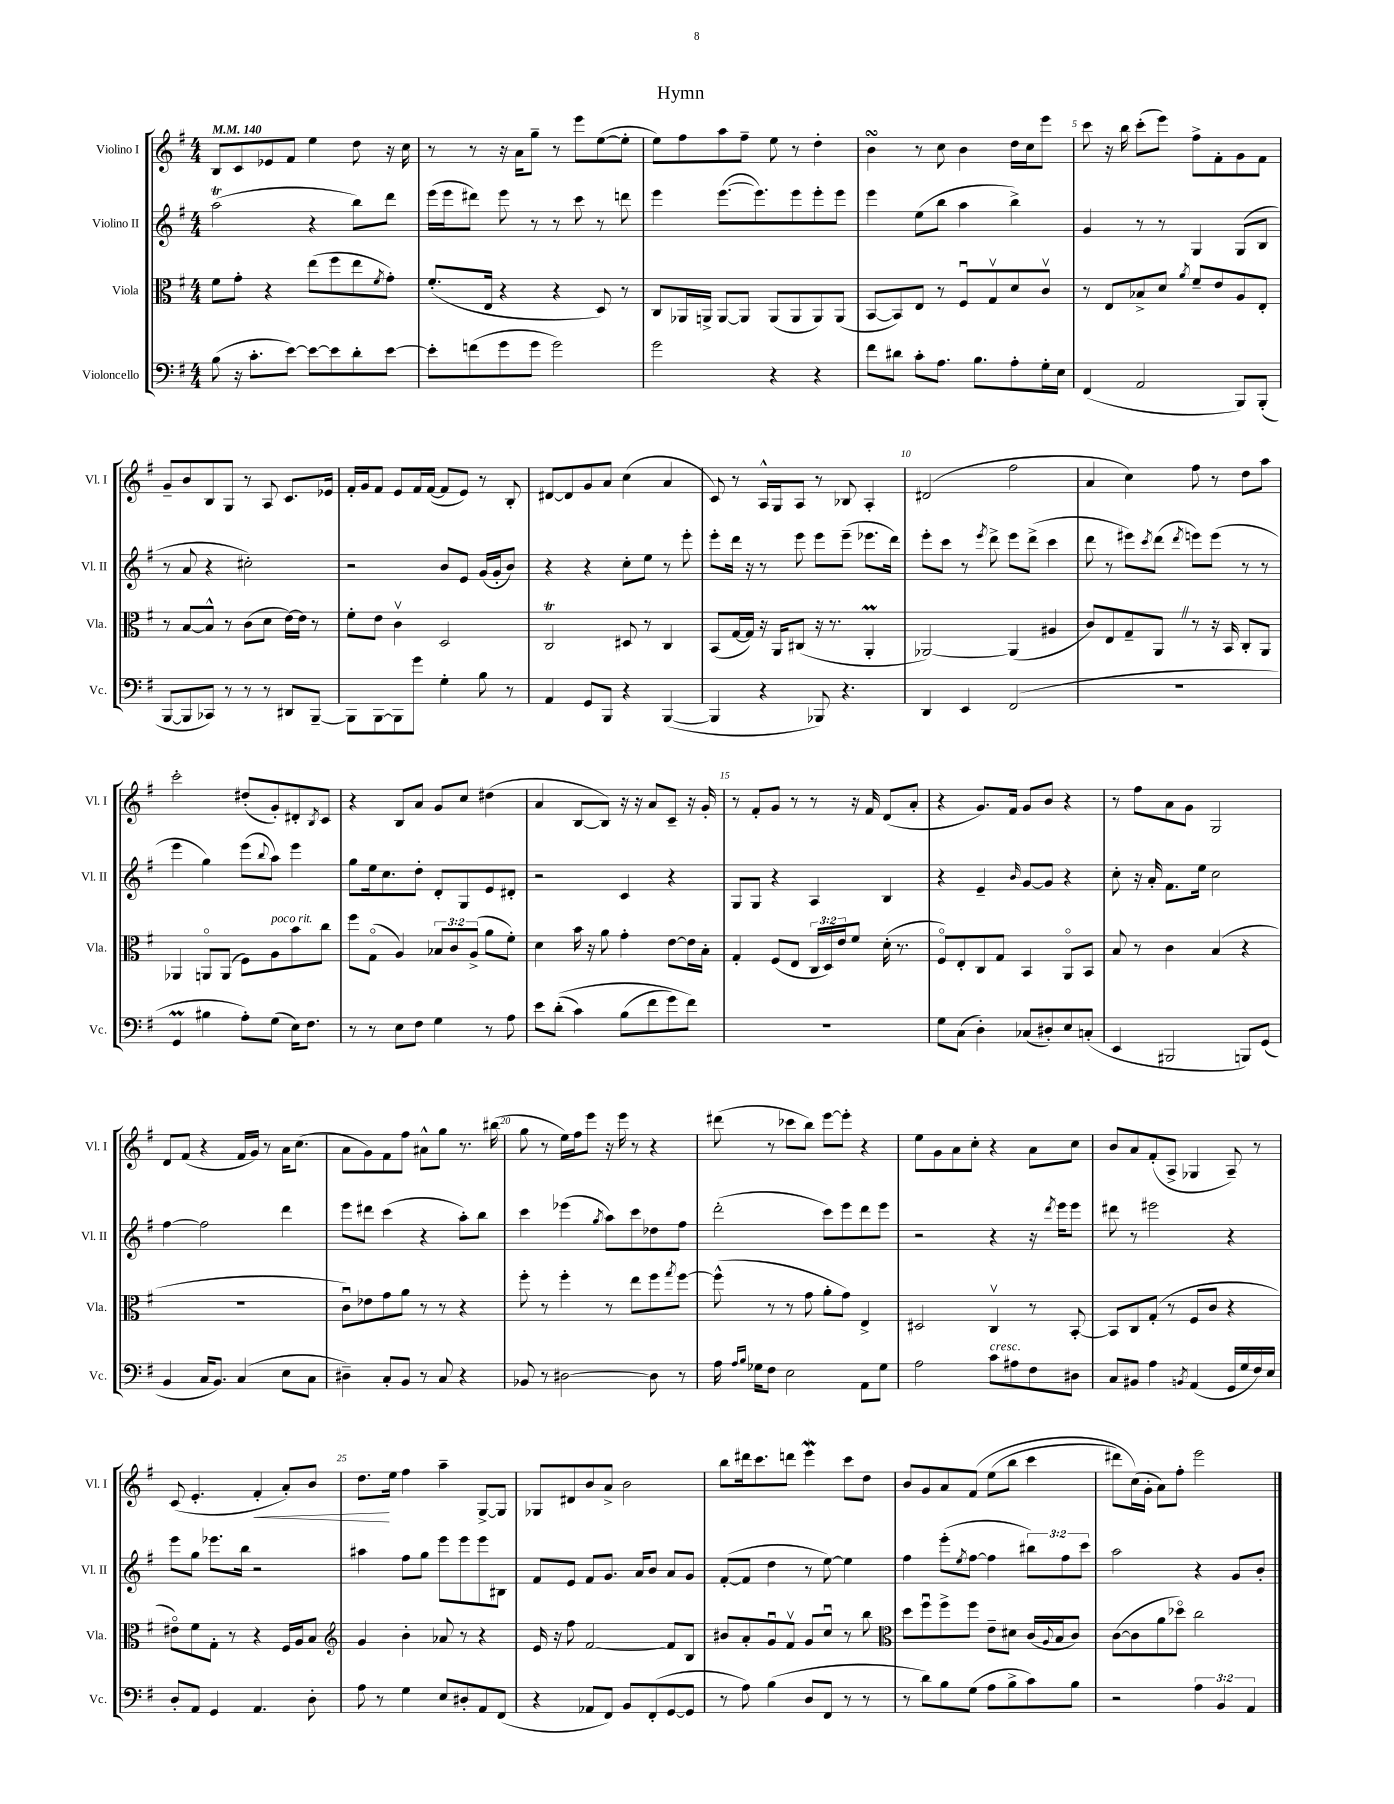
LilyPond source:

\header { title = "Hymn" }
<<
\new StaffGroup <<
\new Staff = "s0" \with { instrumentName = "Violino I" shortInstrumentName = "Vl. I" } {
    \clef treble \key g \major \numericTimeSignature \time 4/4 \tempo 4 = 140
    b8 c'8 ees'8 fis'8 e''4 d''8 r16 c''16 |
    r8 r8 r16 a'16 g''8-- r8 e'''8 e''8~( e''8-. |
    e''8) fis''8 a''8 fis''8-- e''8 r8 d''4-. |
    b'4\turn r8 c''8 b'4 d''16 c''16 e'''8 |
    c'''8 r16 b''16 c'''8-.( e'''8) fis''8-> fis'8-. g'8 fis'8 |
    g'8-- b'8 b8 g8 r8 a8 c'8. ees'16 |
    fis'16-. g'16 fis'8 e'8 fis'16 fis'16~( fis'8 e'8) r8 b8-. |
    dis'8~ dis'8 g'8 a'8 c''4( a'4 |
    c'8) r8 a16-^ g16 a8 r8 bes8 a4-. |
    dis'2( fis''2 |
    a'4 c''4) fis''8 r8 d''8 a''8 |
    c'''2-. dis''8-.( g'8-.) dis'8-. \acciaccatura { b8 } c'8 |
    r4 b8 a'8 g'8 c''8 dis''4( |
    a'4 b8~ b8) r16 r16 a'8 c'8-- r16 g'16-. |
    r8 fis'8-. g'8 r8 r8 r16 fis'16 d'8( a'8-. |
    r4 g'8.) fis'16 g'8 b'8 r4 |
    r8 fis''8 a'8 g'8 g2 |
    d'8 fis'8( r4 fis'16 g'16) r8 a'16 c''8.( |
    a'8 g'8) fis'8 fis''8 ais'8-^ g''8 r8. bis''16( |
    g''8 r8 e''16) fis''16 e'''8 r16 e'''16 r8 r4 |
    dis'''8( r8 ces'''8 b''8) e'''8~ e'''8-. r4 |
    e''8 g'8 a'8 c''8-. r4 a'8 c''8 |
    b'8 a'8 fis'8-.( a8-> ges4 a8--) r8 |
    c'8( e'4.-. fis'4-.\< a'8-.) b'8 |
    d''8.\! e''16 fis''4 a''4-- g8~-> g8 |
    ges8 dis'8 b'8 a'8-> b'2 |
    b''8 dis'''16 c'''8. d'''8 e'''4\mordent c'''8 d''8 |
    b'8 g'8 a'8 fis'8\( e''8( b''8 c'''4 |
    dis'''8) c''16(\) g'16-. a'8) fis''8-. e'''2 \bar "|." |
}
\new Staff = "s1" \with { instrumentName = "Violino II" shortInstrumentName = "Vl. II" } {
    \clef treble \key g \major \numericTimeSignature \time 4/4 \override Staff.TupletNumber.text = #tuplet-number::calc-fraction-text
    a''2\trill( r4 b''8) d'''8 |
    e'''16( e'''16 dis'''8) e'''8 r8 r8 c'''8 r8 d'''8 |
    e'''4 e'''8.~( e'''8.) e'''8 e'''8-. e'''8 |
    e'''4 e''8( b''8 a''4 b''4->) |
    g'4 r8 r8 g4 g8( b8 |
    r8 a'8 r4 cis''2-.) |
    r2 b'8 e'8 g'16( g'16-. b'8) |
    r4 r4 c''8-. e''8 r8 e'''8-. |
    e'''8-. d'''16 r16 r8 e'''8 e'''8 e'''8--( ees'''8. d'''16) |
    e'''8-. c'''8 r8 \acciaccatura { e'''8 } d'''8-> e'''8 d'''8->( c'''4 |
    d'''8 r8 eis'''8) \acciaccatura { c'''8 } d'''8( \acciaccatura { d'''8 } e'''8) e'''8( r8 r8 |
    e'''4 g''4) e'''8( \appoggiatura { b''8 } a''8) e'''4 |
    g''8 e''16 c''8. d''8-. d'8-. g8 e'8 dis'8-. |
    r2 c'4 r4 |
    g8 g8 r4 a4 b4 |
    r4 e'4-- \grace { b'16 } g'8~ g'8 r4 |
    c''8-. r16 a'16-. fis'8. e''16 c''2 |
    fis''4~ fis''2 d'''4 |
    e'''8 dis'''8 c'''4( r4 a''8-.) b''8 |
    c'''4 ees'''4( \acciaccatura { g''8 } a''8) c'''8 des''8 fis''8 |
    d'''2-.( c'''8) e'''8 d'''8 e'''8 |
    r2 r4 r16 \acciaccatura { d'''8 } e'''16 e'''8 |
    dis'''8 r8 eis'''2 r4 |
    e'''8 g''8 ees'''8. b''16 r2 |
    ais''4 fis''8 g''8 e'''8 e'''8 e'''8 bis8 |
    fis'8 e'8 fis'8 g'8. a'16 b'8 a'8 g'8 |
    fis'8~-.( fis'8 d''4 r8 e''8~) e''4 |
    fis''4 e'''8-.( \acciaccatura { e''8 } fis''8~ fis''4 \tuplet 3/2 { bis''8) fis''8 c'''8 } |
    a''2 r4 g'8 b'8-. \bar "|." |
}
\new Staff = "s2" \with { instrumentName = "Viola" shortInstrumentName = "Vla." } {
    \clef alto \key g \major \numericTimeSignature \time 4/4 \override Staff.TupletNumber.text = #tuplet-number::calc-fraction-text
    fis'8 g'8-. r4 e''8( fis''8 e''8 \acciaccatura { fis'8 } g'8-.) |
    fis'8.-.( e16 r4 r4 d8) r8 |
    c8 aes,16 a,16-> a,8~ a,8 a,8( a,8 a,8) a,8( |
    b,8~ b,8) e8 r8 fis8\downbow g8\upbow d'8 c'8\upbow |
    r8 e8 bes8-> d'8 \acciaccatura { a'8 } fis'8-- e'8 a8 e8-. |
    r8 b8~ b8-^ r8 c'8( d'8 e'16~) e'16 r8 |
    fis'8-. e'8 c'4\upbow d2 |
    c2\trill dis8 r8 c4 |
    b,8( g16~ g16) r16 a,16 cis8( r16 r8. a,4-.\prall |
    aes,2~) aes,4( ais4 |
    c'8) e8 g8-- a,8 \once \override BreathingSign.text = \markup { \musicglyph "scripts.caesura.straight" } \breathe r8 r16 b,16 c8-. a,8 |
    aes,4 a,8\flageolet a,8( fis8) a8^\markup { \italic "poco rit." } b'8 c''8 |
    fis''8 g8\flageolet( a4) \tuplet 3/2 { bes8 c'8 a8->( } a'8 fis'8-.) |
    d'4 b'16 r16 a'8 g'4-. e'8~ e'16 b16-. |
    g4-. fis8( e8 \tuplet 3/2 { c16 d16) e'16 } fis'8 d'16-.( r8. |
    fis8\flageolet) e8-. c8 g8 b,4 a,8\flageolet b,8 |
    b8 r8 c'4 b4( r4 |
    R1 |
    c'8\downbow) ees'8 g'8 a'8 r8 r8 r4 |
    fis''8-. r8 fis''4-. r8 e''8 fis''8 \acciaccatura { g''8 } fis''8~ |
    fis''8-^( r8 r8 g'8 a'8-. g'8) e4-> |
    dis2 c4\upbow r8 b,8~-. |
    b,8 c8 g8-.( r8 fis8 c'8 r4 |
    eis'8\flageolet) fis'8 g8-. r8 r4 fis16 a16 b8 |
    \clef treble g'4 b'4-. aes'8 r8 r4 |
    e'16 r16 fis''8 fis'2~ fis'8 b8 |
    bis'8 a'8-. g'8\downbow fis'8\upbow g'8 c''8\downbow r8 b''8 |
    \clef alto d''8 fis''8\downbow fis''8-> fis''8 e'8-- dis'8 c'16( \appoggiatura { a8 } b16 c'8) |
    c'8~( c'8 a'8 des''8\flageolet) c''2 \bar "|." |
}
\new Staff = "s3" \with { instrumentName = "Violoncello" shortInstrumentName = "Vc." } {
    \clef bass \key g \major \numericTimeSignature \time 4/4 \override Staff.TupletNumber.text = #tuplet-number::calc-fraction-text
    b8( r16 c'8.-. e'8~) e'8~ e'8 d'8-. e'8~ |
    e'8-. f'8( g'8 g'8 g'2) |
    g'2 r4 r4 |
    fis'8 dis'8 c'8-. a8. b8. a8-. g16-. e16 |
    fis,4( a,2 b,,8) b,,8-.( |
    b,,8~ b,,8 ces,8) r8 r8 r8 dis,8 b,,8~-- |
    b,,8 b,,8~ b,,8 g'8 g4-. b8 r8 |
    a,4 g,8 b,,8 r4 b,,4~( |
    b,,4 r4 bes,,8) r4. |
    d,4 e,4 fis,2( |
    R1 |
    g,4\prall bis4 a8-.) g8( e16) fis8. |
    r8 r8 e8 fis8 g4 r8 a8 |
    e'8 d'8-.(\( c'4) b8( fis'8 g'8) fis'8\) |
    r1 |
    g8 c8( d4-.) ces8( dis8-.) e8 c8-.( |
    e,4 bis,,2 b,,8) g,8( |
    b,4 c16 b,8.) c4( e8 c8 |
    dis4--) c8-. b,8 r8 c8 r4 |
    bes,8 r8 dis2~ dis8 r8 |
    a16 \grace { a16 b16 } ges16 fis8 e2 a,8 ges8 |
    a2 c'8^\markup { \italic "cresc." } ais8 fis8 dis8 |
    c8 bis,8 a4 \acciaccatura { b,8 } a,4( g,16 g16 fis16) e16 |
    d8-. a,8 g,4 a,4. d8-. |
    a8 r8 g4 e8 dis8-. a,8 fis,8( |
    r4 aes,8 fis,8) b,8 fis,8-.( g,8~ g,8 |
    r8 a8) b4( d8 fis,8 r8 r8 |
    r8 d'8) b8 g8( a8 b8-> c'8) b8 |
    r2 \tuplet 3/2 { a4 b,4 a,4 } \bar "|." |
}
>>
>>
\layout { \context { \Score \override BarNumber.break-visibility = ##(#f #t #t) barNumberVisibility = #(every-nth-bar-number-visible 5) } }
